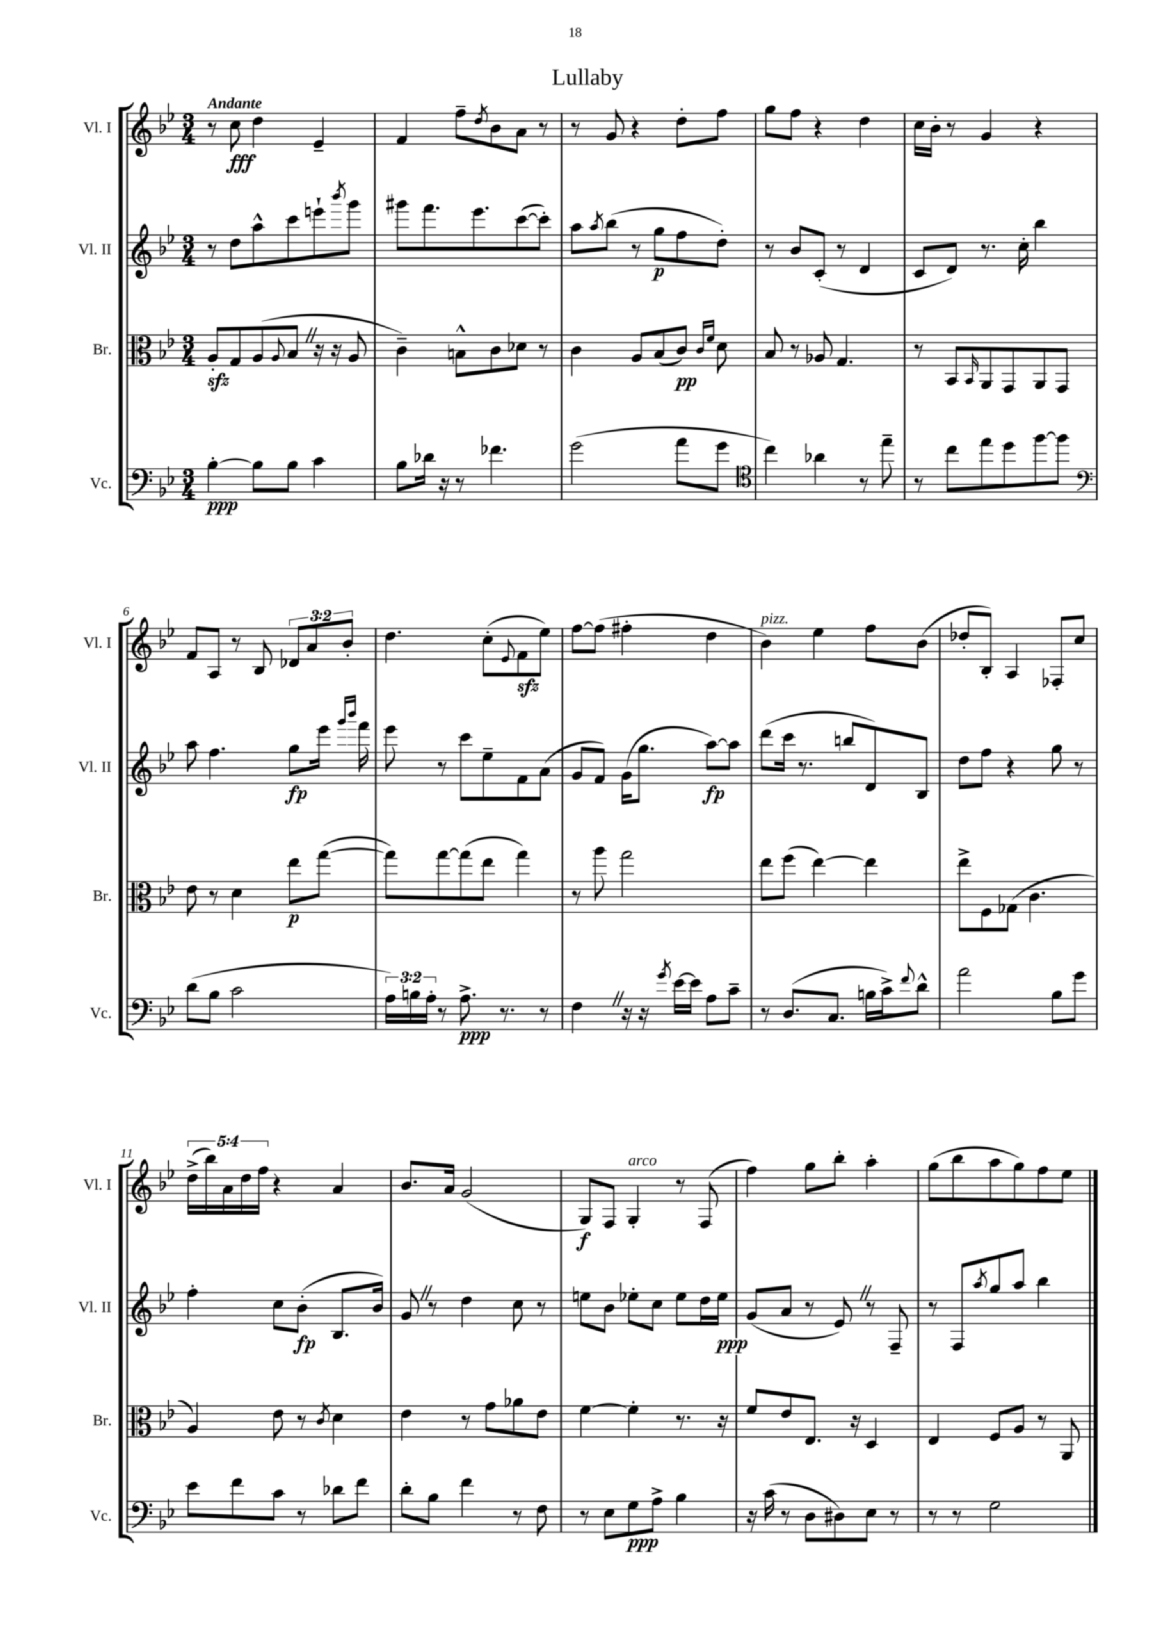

**kern	**kern	**kern	**kern
*staff4	*staff3	*staff2	*staff1
*clefF4	*clefC3	*clefG2	*clefG2
*k[b-e-]	*k[b-e-]	*k[b-e-]	*k[b-e-]
*M3/4	*M3/4	*M3/4	*M3/4
[4B-'	8A'	8r	8r
.	8G	8dd	8cc
8B-]	(8A	8aa^^	4dd
.	8qqA	.	.
8B-	8B-	8ccc	.
4c	16r	8eee`	4e-~
.	16r	.	.
.	.	8qbbb-	.
.	8A	8ggg	.
=	=	=	=
8B-	4c~)	8ggg#	4f
16d-	.	8.fff	.
16r	.	.	.
8r	8B^^	.	8ff~
.	.	8.eee-	.
.	.	.	8qdd
4.f-	8c	.	8b-
.	8d-	([8ccc	8a
.	8r	8ccc'])	8r
=	=	=	=
(2g	4c	8aa	8r
.	.	8qaa	.
.	.	(8bb-	8g
.	8A	8r	4r
.	(8B-	8gg	.
8a	8c)	8ff	8dd'
.	16qqc	.	.
.	16qqf	.	.
8g	8d	8dd')	8ff
=	=	=	=
*clefC4	*	*	*
4cc)	8B-	8r	8gg
.	8r	8b-	8ff
4a-	8A-	(8c'	4r
.	4.G	8r	.
8r	.	4d	4dd
8ee-~	.	.	.
=	=	=	=
8r	8r	8c	16cc
.	.	.	16b-'
8cc	8BB-	8d)	8r
.	16qqBB-	.	.
8ee-	8AA	8.r	4g
8dd	8GG	.	.
.	.	16cc'	.
[8ff	8AA	4bb-	4r
8ff]	8GG	.	.
=	=	=	=
*clefF4	*	*	*
(8d	8e-	8aa	8f
8B-	8r	4.ff	8A
2c	4d	.	8r
.	.	.	8B-
.	8ee-	8gg	12d-
.	.	.	12a
.	([8gg	16eee-	.
.	.	.	12b-'
.	.	16qqggg	.
.	.	16qqbbb-	.
.	.	16fff	.
=	=	=	=
24A)	8gg])	8eee-	4.dd
24B	.	.	.
24A'	.	.	.
8r	[8gg	8r	.
8.A^	(8gg]	8ccc	.
.	8ee-	8ee-~	(8cc'
8.r	.	.	.
.	.	.	8qqe-
.	4gg)	8f	8f
8r	.	(8a	8ee-)
=	=	=	=
4F	8r	8g	[8ff
.	8aa	8f)	(8ff]
16r	2gg	(16g	4ff#'
16r	.	8.gg	.
8qg	.	.	.
[16e-	.	.	.
16e-]	.	.	.
8A	.	[8aa)	4dd
8c~	.	8aa]	.
=	=	=	=
8r	8ee-	(8ddd	4b-)
(8.D	(8ff	16ccc	.
.	.	8.r	.
.	[4ee-)	.	4ee-
8.C	.	.	.
.	.	8bb	.
16B	4ee-]	8d)	8ff
16c^)	.	.	.
8qqf	.	.	.
8d^^	.	8B-	(8b-
=	=	=	=
2a	8ee-^	8dd	8dd-'
.	8F	8ff	8B-')
.	(8G-	4r	4A
.	4.c	.	.
8B-	.	8gg	8F-'
8g	.	8r	8cc
=	=	=	=
8e-	4A)	4ff'	(20dd^
.	.	.	20bb-)
.	.	.	20a
8f	.	.	.
.	.	.	20dd
.	.	.	20ff
8c	8e-	8cc	4r
8r	8r	(8b-'	.
.	8qc	.	.
8d-	4d	8.B-	4a
8f	.	.	.
.	.	16b-)	.
=	=	=	=
8d'	4e-	8g	8.b-
8B-	.	8r	.
.	.	.	16a
4f	8r	4dd	(2g
.	8g	.	.
8r	8a-	8cc	.
8F	8e-	8r	.
=	=	=	=
8r	[4f	8ee	8G)
8E-	.	8b-	8F
8G	4f']	8ee-'	4G'
8A^	.	8cc	.
4B-	8.r	8ee-	8r
.	.	16dd	(8F
.	16r	16ee-	.
=	=	=	=
16r	8f	(8g	4ff)
(16c	.	.	.
8r	8e-	8a	.
8D	8.E-	8r	8gg
8D#)	.	8e-)	8bb-'
.	16r	.	.
8E-	4D	8r	4aa'
8r	.	8F~	.
=	=	=	=
8r	4E-	8r	(8gg
8r	.	8F	8bb-
.	.	8qaa	.
2G	8F	8gg	8aa
.	8A	8aa	8gg)
.	8r	4bb-	8ff
.	8AA	.	8ee-
==	==	==	==
*-	*-	*-	*-
